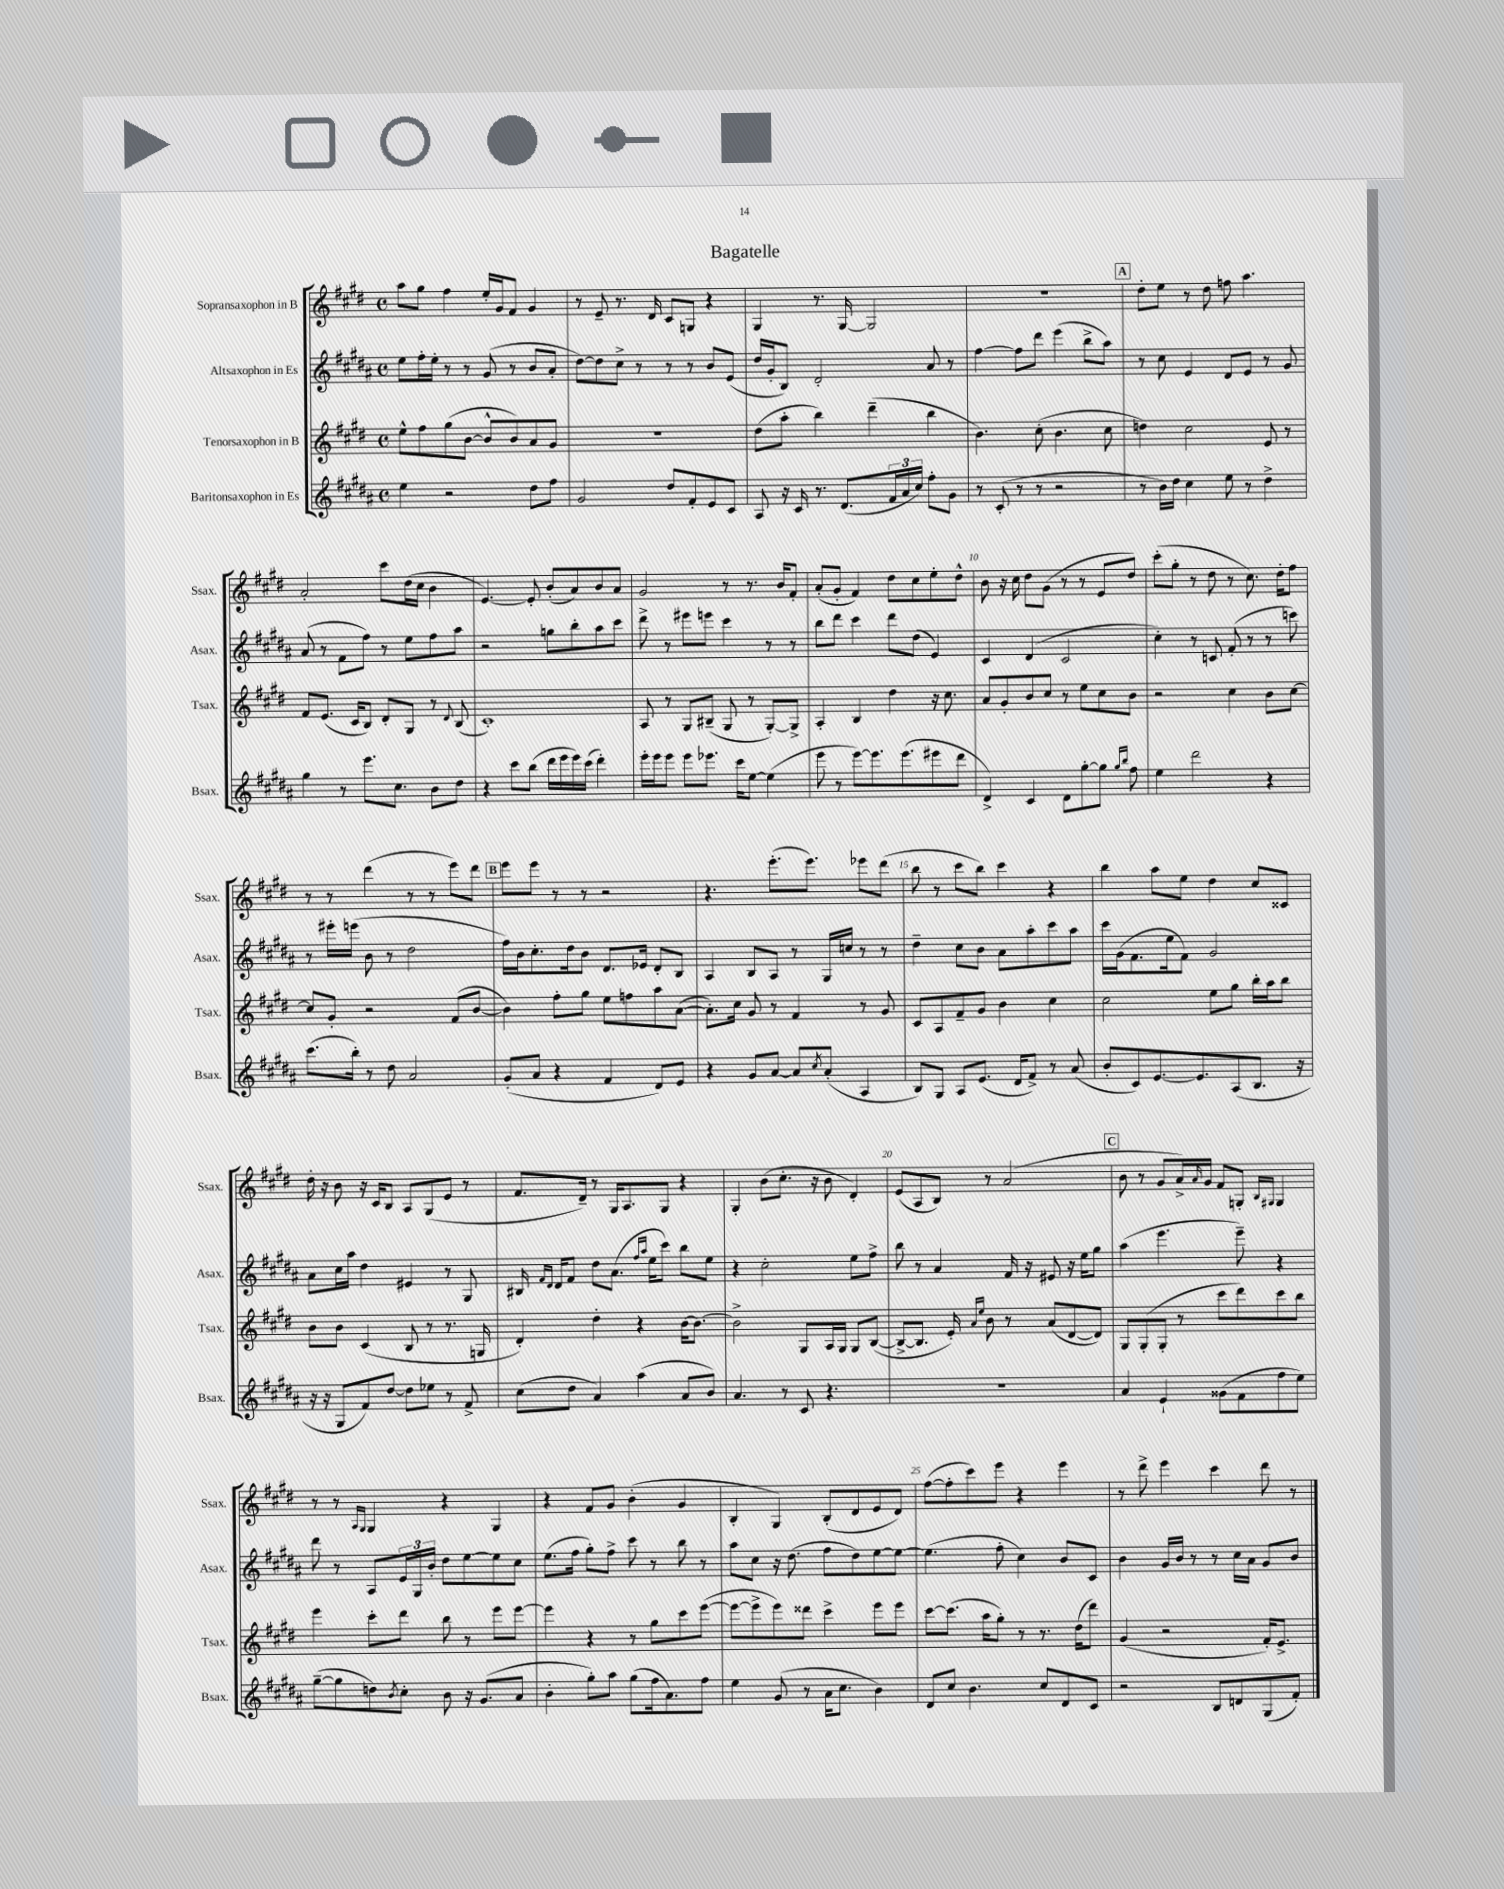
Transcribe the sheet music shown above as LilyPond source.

\header { title = "Bagatelle" }
<<
\new StaffGroup <<
\new Staff = "s0" \with { instrumentName = "Sopransaxophon in B" shortInstrumentName = "Ssax." } {
    \clef treble \key e \major \defaultTimeSignature \time 4/4
    a''8 gis''8 fis''4 e''16-. gis'16 fis'8 gis'4 |
    r8 e'8-- r8. dis'16 cis'8 g8 r4 |
    gis4 r8. gis16~ gis2 |
    R1 |
    \mark \markup { \box "A" } dis''8-. e''8 r8 dis''8 f''8 a''4. |
    a'2-. cis'''8 dis''16( cis''16 b'4 |
    e'4.~) e'8-. b'8-.( a'8) b'8 a'8 |
    gis'2 r8 r8. b'16 fis'8-. |
    a'8-.( gis'8-. fis'4) dis''8 cis''8 e''8-. dis''8-^ |
    b'8 r16 cis''16 dis''8 gis'8( r8 r8 e'8 dis''8) |
    cis'''8-.( gis''8-. r8 dis''8 r8 cis''8.) dis''16-. fis''8 |
    r8 r8 dis'''4( r8 r8 e'''8) dis'''8 |
    \mark \markup { \box "B" } e'''8 e'''8 r8 r8 r2 |
    r4. e'''8.-.( e'''8.) ees'''8 dis'''8( |
    b''8 r8 cis'''8 b''8) cis'''4 r4 |
    b''4 a''8 e''8 dis''4 cis''8 cisis'8 |
    dis''16-. r16 b'8 r16 cis'16 b8 a8 gis8( e'8 r8 |
    fis'8. dis'16--) r8 gis16 a8. gis8 r4 |
    gis4-. b'8( cis''8.-. r16 b'8 dis'4-.) |
    e'8( a8 b8) r8 a'2( |
    \mark \markup { \box "C" } b'8 r8 gis'8 a'16->) \grace { a'16 } gis'16 fis'8 g8-. \grace { b16 gis16 } gis4 |
    r8 r8 \grace { a16 gis16 } gis4 r4 gis4 |
    r4 fis'8 gis'8 b'4-.( gis'4 |
    b4-. gis4) b8-.( dis'8 e'8 dis'8) |
    fis''8~( fis''8-. cis'''8) e'''8 r4 e'''4 |
    r8 dis'''8-> e'''4 cis'''4 dis'''8 r8 \bar "|." |
}
\new Staff = "s1" \with { instrumentName = "Altsaxophon in Es" shortInstrumentName = "Asax." } {
    \clef treble \key b \major \defaultTimeSignature \time 4/4
    e''8 fis''16-. e''16-. r8 r8 gis'8( r8 b'8 ais'8-. |
    dis''8~) dis''8 cis''8-> r8 r8 r8 b'8 e'8( |
    dis''16 gis'16-. b8) dis'2-. ais'8 r8 |
    fis''4~ fis''8 dis'''8 e'''4( b''8-> ais''8) |
    \mark \markup { \box "A" } r8 cis''8 e'4 dis'8 e'8 r8 gis'8 |
    ais'8( r8 fis'8 fis''8) r8 e''8 fis''8 ais''8 |
    r2 g''8 b''8-. ais''8 cis'''8 |
    dis'''8-> r8 eis'''8 e'''8 cis'''4 r8 r8 |
    b''8 dis'''8 cis'''4 dis'''8 dis''8( e'4) |
    cis'4 dis'4( cis'2 |
    cis''4-.) r8 c'8 fis'8-.( r8 r8 c'''8) |
    r8 eis'''16-. e'''16( b'8 r8 dis''2 |
    \mark \markup { \box "B" } fis''16) b'16 cis''8.-. dis''16 b'8 dis'8. ees'16 dis'8-. b8 |
    ais4 b8 ais8 r8 gis16 c''16 r8 r8 |
    dis''4-- cis''8 b'8 ais'8 ais''8-. cis'''8 ais''8 |
    cis'''16 gis'16( fis'8. e''16 fis'8) gis'2 |
    ais'8 cis''16 ais''16 dis''4 eis'4 r8 gis8 |
    bis16 \grace { fis'16 dis'16 } dis'16 fis'8 dis''8 ais'8.( \grace { fis''16 ais''16 } e''16 cis'''8) b''8 e''8 |
    r4 cis''2-. e''8 fis''8-> |
    b''8 r8 ais'4 fis'16 r16 eis'8 r16 e''16 gis''8 |
    \mark \markup { \box "C" } ais''4( e'''4. e'''8--) r4 |
    dis'''8 r8 ais8 \tuplet 3/2 { e'16 gis16 b'16-. } dis''8 e''8~ e''8 cis''8 |
    e''8.( fis''16 gis''8-.) fis''8-> cis'''8 r8 b''8 r8 |
    ais''8 cis''8 r16 dis''8.( fis''8 dis''8) e''8~ e''8~ |
    e''4.( fis''8-. cis''4) b'8 cis'8 |
    b'4 gis'16 b'16 r8 r8 cis''16 ais'16 gis'8 b'8 \bar "|." |
}
\new Staff = "s2" \with { instrumentName = "Tenorsaxophon in B" shortInstrumentName = "Tsax." } {
    \clef treble \key e \major \defaultTimeSignature \time 4/4
    e''8-^ fis''8 gis''8( b'8~ b'8-^ b'8) a'8 gis'8 |
    R1 |
    dis''8( a''8-. b''4) dis'''4--( b''4 |
    b'4.) cis''8-.( b'4. cis''8 |
    \mark \markup { \box "A" } d''4) cis''2 e'8 r8 |
    fis'8 e'8.( cis'16 b8) dis'8-. gis8 r8 \appoggiatura { dis'8 } b8( |
    cis'1-.) |
    a8 r8 gis8 bis8--( gis8 r8 gis8~-.) gis8-> |
    a4-. b4 dis''4 r16 cis''8. |
    a'8 gis'8-. b'8 cis''8 r8 e''8 cis''8 b'8 |
    r2 cis''4 b'8 cis''8~ |
    cis''8 gis'8-. r2 fis'8( b'8~ |
    \mark \markup { \box "B" } b'4) fis''8-. gis''8 e''8 f''8 a''8 a'8~( |
    a'8.-.) cis''16 gis'8 r8 fis'4 r8 gis'8 |
    cis'8 a8 fis'8-- gis'8 b'4 cis''4 |
    cis''2 e''8 gis''8 b''16-. a''16 b''8 |
    b'8 b'8 cis'4( b8 r8 r8. g16 |
    dis'4-.) dis''4-. r4 b'16~ b'8.~ |
    b'2-> gis8 a16 gis16 gis8 b8~( |
    b8~-> b8. e'16-.) \grace { a'16 e''16 } b'8 r8 a'8( dis'8~ dis'8) |
    \mark \markup { \box "C" } gis8 gis8-.( gis8-. r8 cis'''8 dis'''8) cis'''8 b''8 |
    e'''4 cis'''8-. dis'''8 b''8 r8 e'''8 e'''8~ |
    e'''4 r4 r8 gis''8 cis'''8 e'''8~( |
    e'''8~ e'''8-> e'''8) disis'''8 cis'''4-> e'''8 e'''8 |
    cis'''8~ cis'''8.( a''16 gis''8-.) r8 r8. dis''16( dis'''8) |
    gis'4( r2 fis'16-.) e'8.-> \bar "|." |
}
\new Staff = "s3" \with { instrumentName = "Baritonsaxophon in Es" shortInstrumentName = "Bsax." } {
    \clef treble \key b \major \defaultTimeSignature \time 4/4
    e''4 r2 dis''8 fis''8 |
    gis'2 dis''8 fis'8-. e'8 cis'8 |
    ais8 r16 cis'16 r8. dis'8.( \tuplet 3/2 { fis'16 ais'16 cis''16) } fis''8-. gis'8 |
    r8 cis'8-.( r8 r8 r2 |
    \mark \markup { \box "A" } r8 b'16) dis''16 cis''4 e''8 r8 dis''4-> |
    gis''4 r8 e'''8. cis''8. b'8 dis''8 |
    r4 cis'''8 b''8( dis'''16 e'''16 e'''16) cis'''16( dis'''4-.) |
    e'''16-. e'''16 e'''8 e'''8 ees'''8. cis'''16 e''8~ e''4( |
    e'''8 r8 e'''8~) e'''8. e'''8.( eis'''8 dis'''8 |
    dis'4->) cis'4 dis'8 gis''8~-. gis''8 \grace { gis''16 b''16 } fis''8 |
    e''4 dis'''2 r4 |
    cis'''8.( b''16-.) r8 dis''8 ais'2 |
    \mark \markup { \box "B" } gis'8-.( ais'8 r4 fis'4 dis'8) e'8 |
    r4 gis'8 ais'8~ ais'8 \acciaccatura { cis''8 } ais'8-.( ais4 |
    b8) gis8 ais8 e'8.( dis'16 fis'8->) r8 ais'8( |
    b'8-. cis'8) e'8.~ e'8. ais8( b8. r16 |
    r16 r16 gis8 fis'8) dis''8~ dis''8 ees''8 r8 fis'8-> |
    cis''8( dis''8 ais'4) ais''4( ais'8 b'8) |
    ais'4. r8 cis'8 r4. |
    R1 |
    \mark \markup { \box "C" } ais'4 e'4-! gisis'8( fis'8 fis''8 e''8) |
    gis''8~--( gis''8 d''8) \acciaccatura { b'8 } cis''8-. b'8 r16 gis'8.( ais'8 |
    b'4-. gis''8-.) ais''8 gis''8( fis''16 ais'8.) fis''8 |
    e''4 gis'8( r8 ais'16 cis''8. b'4) |
    dis'8 cis''8 b'4. cis''8 dis'8 cis'8 |
    r2 b8 d'8 gis8( fis'8-.) \bar "|." |
}
>>
>>
\layout { \context { \Score \override BarNumber.break-visibility = ##(#f #t #t) barNumberVisibility = #(every-nth-bar-number-visible 5) } }
